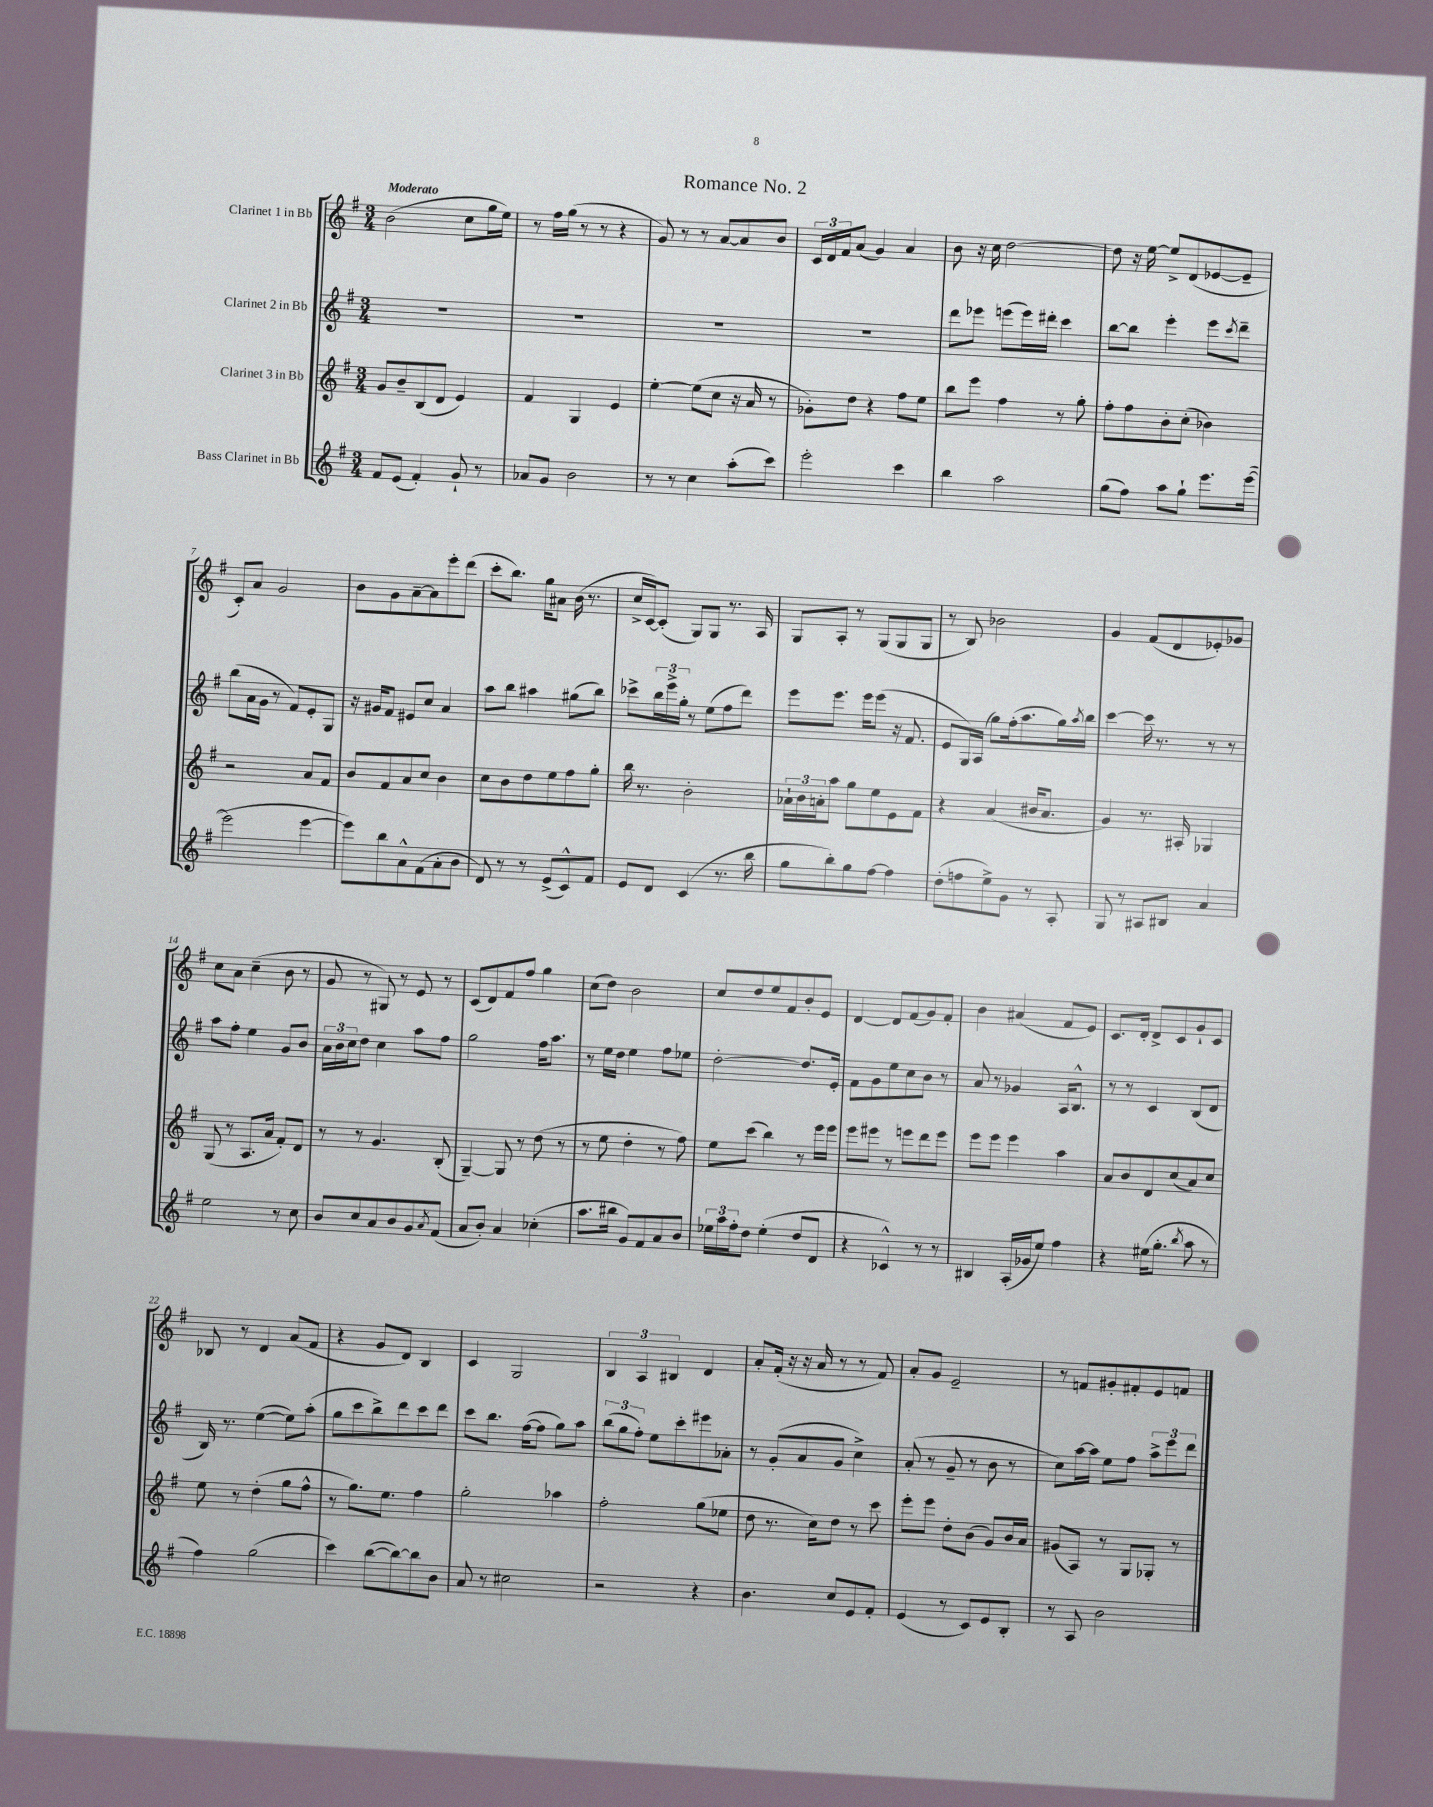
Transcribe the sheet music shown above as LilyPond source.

\header { title = "Romance No. 2" }
<<
\new StaffGroup <<
\new Staff = "s0" \with { instrumentName = "Clarinet 1 in Bb" } {
    \clef treble \key g \major \numericTimeSignature \time 3/4 \tempo "Moderato"
    b'2( c''8 g''16 e''16) |
    r8 fis''16 g''16( r8 r8 r4 |
    g'8) r8 r8 a'8~ a'8 b'8 |
    \tuplet 3/2 { c'16 d'16 fis'16 } a'8( g'4) a'4 |
    b'8 r16 c''16 d''2~ |
    d''8 r16 e''16~ e''8-> d'8( ees'8~ ees'8-- |
    c'8-.) a'8 g'2 |
    b'8 g'8 a'8~-- a'8 e'''8-. d'''8( |
    c'''8-. b''8.) g''16 ais'8 b'16( r8. |
    c''16-> c'16~) c'8-.( g8) g8 r8. a16 |
    g8 a8-. r8 g8( g8 g8 |
    r8 b8) bes'2 |
    g'4 fis'8( d'8 ees'8-.) ges'8 |
    c''8 a'8 c''4--( b'8 r8 |
    g'8 r8 gis8) r8 e'8 r8 |
    c'8( d'8) fis'8 fis''8 g''4 |
    c''8( d''8) b'2 |
    c''8 d''8 e''8 fis'8 b'8-. e'8 |
    d'4~ d'8 fis'8( g'8) fis'8-. |
    b'4 ais'4( fis'8 e'8) |
    c'8. d'16-. d'8-> c'8 g'8-! c'8 |
    bes8 r8 d'4 a'8( fis'8 |
    r4 g'8 d'8) b4 |
    c'4 g2 |
    \tuplet 3/2 { b4 a4 bis4 } d'4 |
    a'8-. fis'16-.( r16 r16 a'16 r8 r8 fis'8) |
    a'8-. g'8 e'2-- |
    r8 f'8 gis'8-. fis'8-. e'8 f'8 \bar "|." |
}
\new Staff = "s1" \with { instrumentName = "Clarinet 2 in Bb" } {
    \clef treble \key g \major \numericTimeSignature \time 3/4
    R2. |
    R2. |
    R2. |
    R2. |
    d'''8 ees'''8 e'''8( e'''16) dis'''16-. c'''4 |
    b''8~ b''8 e'''4-. e'''8 \acciaccatura { c'''8 } d'''8-- |
    b''8( a'16 g'16 r8 fis'8) e'8-. g8 |
    r16 gis'16 fis'8 eis'8 c''8 a'4 |
    a''8 b''8 ais''4 gis''8( b''8) |
    ces'''8-> \tuplet 3/2 { b''16 e'''16-> g''16-. } r8 e''8( fis''8 d'''8) |
    e'''8 e'''8. e'''16 e'''8( r16 fis'8. |
    e'8 g16) a16( g''8) fis''16-.( a''8. g''16) \acciaccatura { a''8 } b''16 |
    c'''4~ c'''16 r8. r8 r8 |
    a''8 fis''8-. e''4 g'8 b'8 |
    \tuplet 3/2 { a'16 b'16 c''16 } d''8 c''4 a''8 fis''8 |
    g''2 fis''16 a''8. |
    r8 e''16 d''16 e''4 fis''8 ees''8 |
    d''2~-. d''8. e'16-. |
    fis'8 g'8 e''8 c''8 b'8 r8 |
    a'8 r8 ges'4 a16 b8.-^ |
    r8 r8 c'4 b8( d'8 |
    b16) r8. e''4~( e''8) a''8-.( |
    g''8 c'''8 b''8->) d'''8 c'''8 d'''8 |
    c'''8 b''8. fis''16~( fis''8 g''8) a''8 |
    \tuplet 3/2 { b''8( g''8 fis''8-.) } e''8 c'''8-. eis'''8 aes'8-. |
    r8 g'8-.( a'8 g'8 c''4->) |
    a'8-.( r8 g'8-- r8 b'8 r8 |
    c''8) a''16~ a''16 e''8 fis''8 \tuplet 3/2 { a''8-> e'''8 d'''8 } \bar "|." |
}
\new Staff = "s2" \with { instrumentName = "Clarinet 3 in Bb" } {
    \clef treble \key g \major \numericTimeSignature \time 3/4
    g'8 b'8-- b8( d'8 e'4) |
    fis'4 g4 e'4 |
    e''4~-. e''8( c''8 r16 a'16 r8 |
    ges'8-.) d''8 r4 fis''8 e''8 |
    b''8 e'''8 fis''4 r8 g''8-. |
    fis''8-. fis''8 b'8-. c''8-.( bes'4) |
    r2 a'8 fis'8 |
    b'8 fis'8 a'8 c''8 b'4 |
    c''8 b'8 d''8 e''8 fis''8 g''8-. |
    b''16 r8. b'2-. |
    \tuplet 3/2 { aes'16-! b'16 a'16-. } a''8 g''8 e''8 e'8 fis'8 |
    r4 a'4( bis'16 a'8. |
    g'4) r8. ais16-. ges4 |
    g8( r8 a8. a'16 fis'8-.) d'8 |
    r8 r8 g'4. b8-.( |
    g4~--) g8 r8 d''8( r8 |
    r8 e''8 d''4-. r8 fis''8) |
    e''8 c'''8( b''4) r8 e'''16 e'''16 |
    e'''8 eis'''8 r8 e'''8 d'''8 e'''8 |
    e'''8 e'''8 e'''4 a''4 |
    a'8 b'8 d'8 c''8( a'8) c''8 |
    e''8 r8 d''4-.( g''8 fis''8-^ |
    r8 g''8.) e''8. fis''4 |
    g''2-. aes''4 |
    fis''2-. g''8( ees''8 |
    d''8 r8. c''16) d''8 r8 c'''8 |
    e'''8-. e'''8 d''8-. b'8( g'8) b'16 a'16 |
    gis'8( a8) r8 g8 ges8-. r8 \bar "|." |
}
\new Staff = "s3" \with { instrumentName = "Bass Clarinet in Bb" } {
    \clef treble \key g \major \numericTimeSignature \time 3/4
    fis'8 e'8( fis'4-.) g'8-! r8 |
    aes'8 g'8 b'2 |
    r8 r8 c''4 a''8-.( c'''8) |
    e'''2-. c'''4 |
    b''4 a''2 |
    g''8( fis''8) a''8 g''8-! e'''8. e'''16~( |
    e'''2 e'''4~ |
    e'''8) b''8 a'8-^ fis'8( a'8-. b'8 |
    d'8) r8 r8 e'8->( c'8-^) fis'8 |
    e'8 d'8 c'4( r8. b''16 |
    g''8 b''8-.) g''8 fis''8~ fis''4 |
    d''8-.( f''8 e''8->) g'8 r8 a8-. |
    g8 r8 ais8 bis8 a'4 |
    e''2 r8 c''8 |
    b'8 c''8 a'8 b'8 g'8 \acciaccatura { a'8 } fis'8( |
    a'8 b'8-.) a'4 ces''4-.( |
    a''8. bis''16 g'8) fis'8 a'8 b'8 |
    \tuplet 3/2 { ees''16 a''16 fis''16-. } d''8 ees''4-.( d''8 d'8 |
    r4 ces'4-^) r8 r8 |
    bis4 a16-.( ges'16 e''8) fis''4 |
    r4 eis''16( g''8.-. \acciaccatura { b''8 } a''8 r8 |
    fis''4) g''2( |
    c'''4) b''8~( b''8~) b''8 b'8 |
    a'8 r8 cis''2 |
    r2 r4 |
    b'4. c''8 e'8 fis'8-. |
    e'4( r8 c'8) e'8 b8-. |
    r8 a8 b'2 \bar "|." |
}
>>
>>
